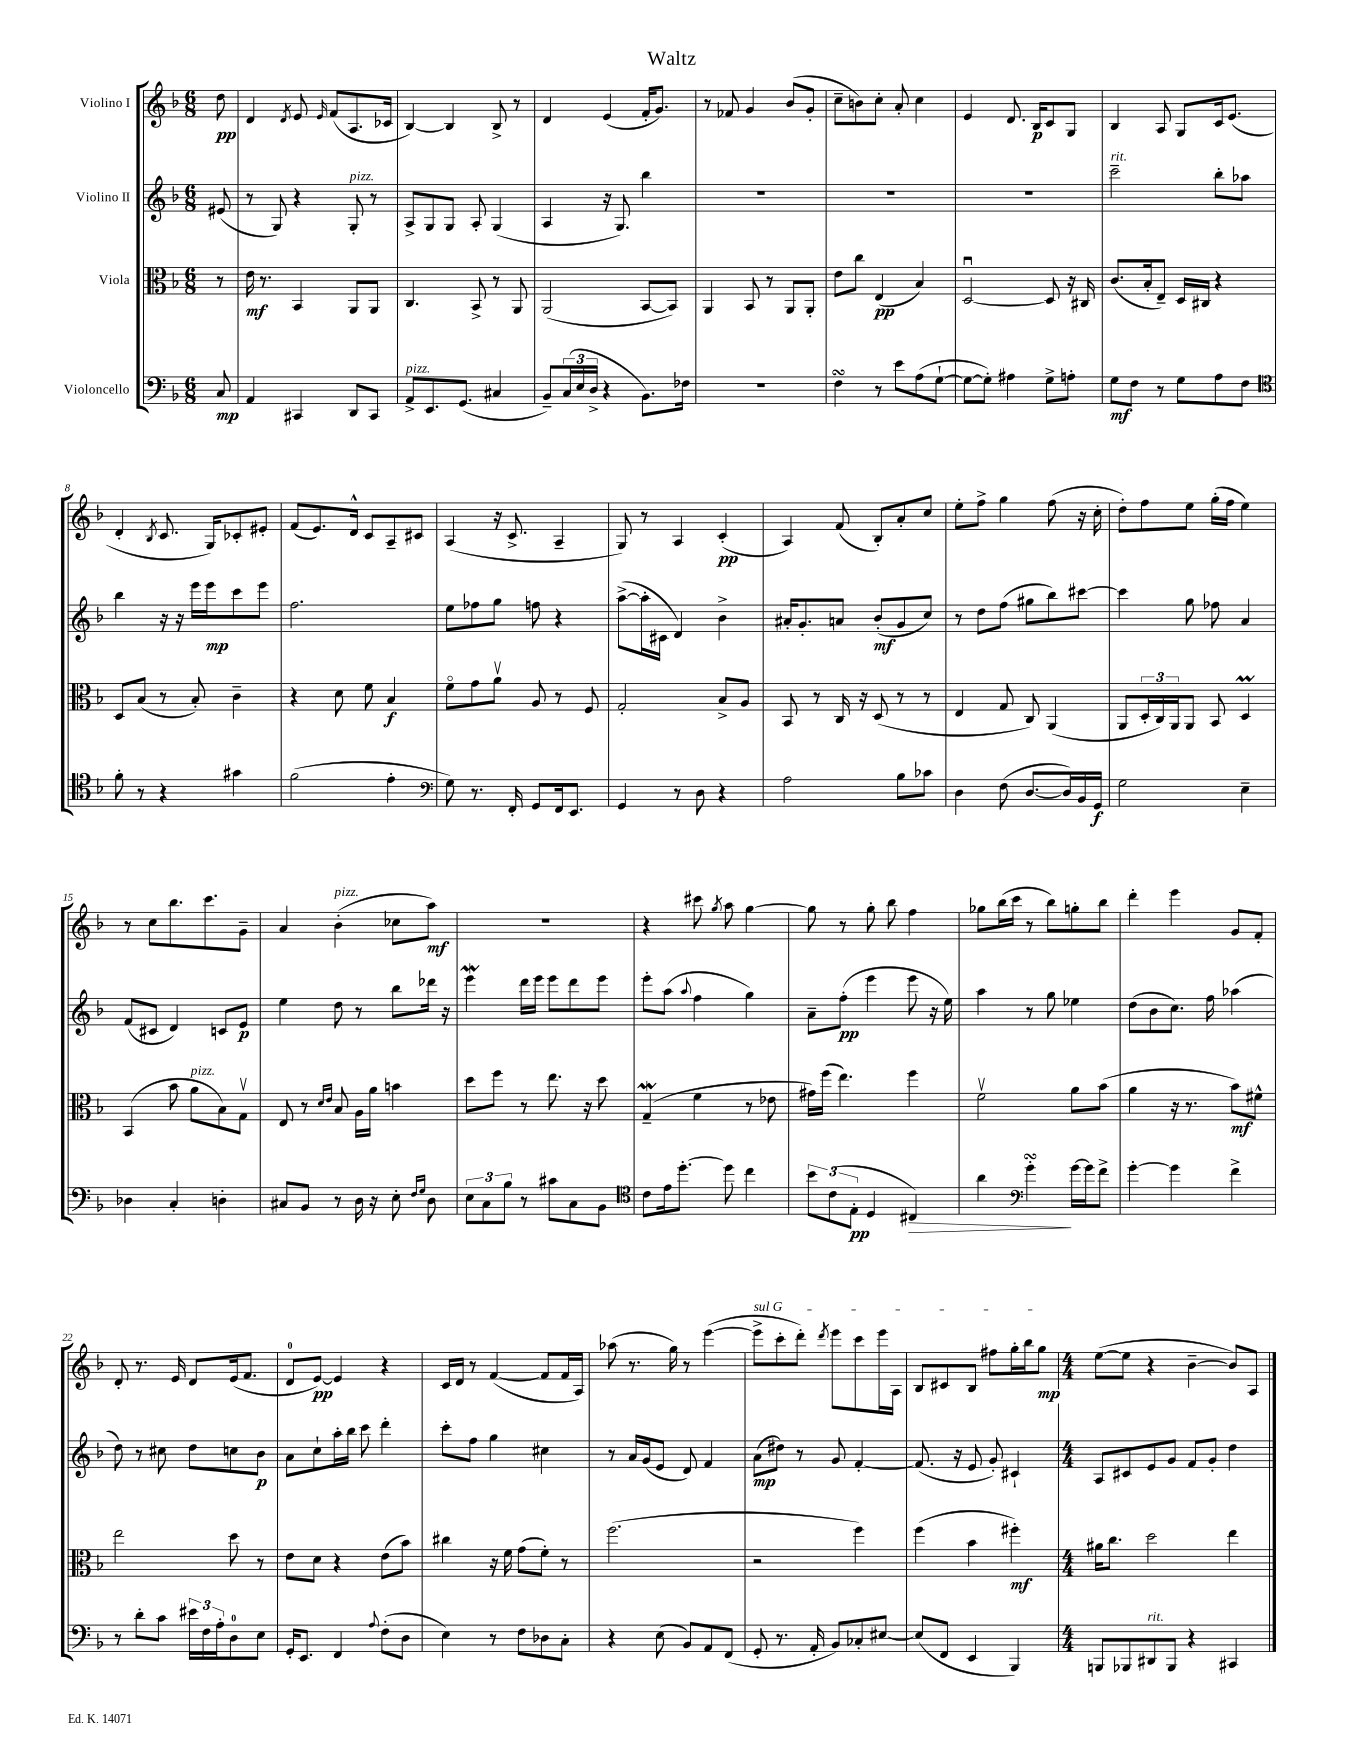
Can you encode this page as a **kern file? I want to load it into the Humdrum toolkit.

**kern	**kern	**kern	**kern
*staff4	*staff3	*staff2	*staff1
*clefF4	*clefC3	*clefG2	*clefG2
*k[b-]	*k[b-]	*k[b-]	*k[b-]
*M6/8	*M6/8	*M6/8	*M6/8
8C/	8r	(8e#/	8dd\
=	=	=	=
4AA/	16e\	8r	4d/
.	8.r	.	.
.	.	8G/)	.
.	.	.	8qd/
4CC#/	4BB-/	4r	8e/
.	.	.	16qqe/
.	.	.	(8f/L
8DD/L	8AA/L	8G'/	8.A/
8CC#/J	8AA/J	8r	.
.	.	.	16c-/Jk
=	=	=	=
8AA^/L	4.C/	8A^/L	[4B-/)
8.EE/	.	8G/	.
.	.	8G/J	4B-/]
(8.GG/J	.	.	.
.	8BB-^/	8A'/	.
4C#/	8r	(4G/	8B-^/
.	8AA/	.	8r
=	=	=	=
8BB-~/L)	(2AA/	4A/	4d/
(24C/L	.	.	.
24E/	.	.	.
24D^/JJ	.	.	.
4r	.	16r	(4e/
.	.	8.G/)	.
8.BB-\L)	[8BB-/L	4bb-\	16f'/LK
.	.	.	8.g/J)
.	8BB-/]J)	.	.
16F-\Jk	.	.	.
=	=	=	=
2.r	4AA/	2.r	8r
.	.	.	8f-/
.	8BB-/	.	4g/
.	8r	.	.
.	8AA/L	.	(8b-/L
.	8AA'/J	.	8g'/J
=	=	=	=
4F\	8e\L	2.r	8cc~\L
.	8cc\J	.	8b\)
8r	(4E/	.	8cc'\J
8e\L	.	.	8a'/
(8A\	4B-/)	.	4cc\
[8G`\J	.	.	.
=	=	=	=
8G\_L	[2Du/	2.r	4e/
8G'\]J)	.	.	.
4A#\	.	.	8.d/
.	.	.	16B-/LK
8G^\L	8D/]	.	8c/
8A'\J	16r	.	8G/J
.	16C#/	.	.
=	=	=	=
8G\L	(8.c/L	2ccc~\	4B-/
8F\J	.	.	.
.	16B-'/k	.	.
8r	8E~/J)	.	8A/
8G\L	16D/LL	.	8G/L
.	16C#/JJ	.	.
8A\	4r	8bb-'\L	16c/k
.	.	.	(8.e/J
8F\J	.	8aa-\J	.
=	=	=	=
*clefC4	*	*	*
8f'\	8D/L	4bb-\	4d'/
8r	(8B-/J	.	.
.	.	.	8qB-/
4r	8r	16r	8.c/
.	.	16r	.
.	8B-'/)	16eee\LL	.
.	.	16eee\J	16G/LK)
4g#\	4c~\	8ccc\	8c-'/
.	.	8eee\J	8e#'/J
=	=	=	=
(2f\	4r	2.ff\	(8f/L
.	.	.	8.e/)
.	8d\	.	.
.	.	.	16d^^/Jk
.	8f\	.	8c/L
4e'\	4B-/	.	8A~/
.	.	.	8c#/J
=	=	=	=
*clefF4	*	*	*
8G\)	8fo\L	8ee\L	(4A/
8.r	8g\	8ff-\	.
.	8av\J	8gg\J	16r
16FF'/	.	.	8.c^/
8GG/L	8A/	8ff\	.
16FF/k	8r	4r	4A~/
8.EE/J	.	.	.
.	8F/	.	.
=	=	=	=
4GG/	2G'/	([8aa^\L	8G/)
.	.	16aa'\]L	8r
.	.	16c#\JJ	.
8r	.	4d/)	4A/
8D\	.	.	.
4r	8B-^/L	4b-^\	(4c'/
.	8A/J	.	.
=	=	=	=
2A\	8BB-/	16a#'/LK	4A/)
.	.	8.g'/	.
.	8r	.	.
.	16C/	8a/J	(8f/
.	16r	.	.
.	(8D/	(8b-'/L	8B-'/L)
8B-\L	8r	8g/	8a'/
8c-\J	8r	8cc/J)	8cc/J
=	=	=	=
4D\	4E/	8r	8ee'\L
.	.	8dd\L	8ff^\J
(8F\	8G/	(8ff\J	4gg\
[8.D/L	8C/)	8gg#\L	.
.	(4AA/	8bb-\)	(8ff\
16D/]L)	.	.	.
16BB-/	.	[8ccc#\J	16r
16GG/JJ	.	.	16cc'\
=	=	=	=
2G\	8AA/L	4ccc#\]	8dd'\L)
.	24D'/L	.	8ff\
.	24C/)	.	.
.	24AA/J	.	.
.	8AA/J	8gg\	8ee\J
.	8BB-/	8ff-\	(16gg'\LL
.	.	.	16ff\JJ
4E~\	4D/	4a/	4ee\)
=	=	=	=
4D-\	(4BB-/	(8f/L	8r
.	.	8c#/J	8cc\L
4C'/	8b-\	4d/)	8.bb-\
.	8a\L	.	.
.	.	.	8.ccc\
4D'\	8B-\)	8c/L	.
.	8Gv\J	8e/J	8g~\J
=	=	=	=
8C#/L	8E/	4ee\	4a/
8BB-/J	8r	.	.
.	16qqd/LL	.	.
.	16qqe/JJ	.	.
8r	8B-/	8dd\	(4b-'\
16D\	16A\LL	8r	.
16r	16a\JJ	.	.
8E'\	4b\	8bb-\L	8cc-\L
16qqF/LL	.	.	.
16qqG/JJ	.	.	.
8D\	.	16ddd-\Jk	8aa\J)
.	.	16r	.
=	=	=	=
12E\L	8dd\L	4eee\	2.r
12C\	.	.	.
.	8ff\J	.	.
12B-\J	.	.	.
8r	8r	16ddd\LL	.
.	.	16eee\JJ	.
8c#\L	8.ee\	8eee\L	.
8C\	.	8ddd\	.
.	16r	.	.
8BB-\J	8dd\	8eee\J	.
=	=	=	=
*clefC4	*	*	*
8c\L	(4G~/	8eee'\L	4r
16e\k	.	(8aa\J	.
[8.dd'\J	.	.	.
.	.	8qqaa/	.
.	4f\	4ff\	8ccc#\
.	.	.	8qgg/
8dd\]	.	.	8aa\
4cc\	8r	4gg\)	[4gg\
.	8e-\	.	.
=	=	=	=
12b-\L	16g#\LL)	8a~\L	8gg\]
.	(16ff\JJ	.	.
(12c\	.	.	.
.	4.ee\)	(8ff'\J	8r
12E'\J	.	.	.
4D/	.	4eee\	8gg'\
.	.	.	8bb-\
4C#/)	4ff\	8eee\	4ff\
.	.	16r	.
.	.	16ee\)	.
=	=	=	=
4a\	2fv\	4aa\	8gg-\L
.	.	.	(16bb-\L
.	.	.	16ccc\JJ
*clefF4	*	*	*
4g'\	.	8r	8r
.	.	8gg\	8bb-\L)
[16g\LL	8a\L	4ee-\	8gg'\
16g\]J	.	.	.
8f^\J	(8b-\J	.	8bb-\J
=	=	=	=
[4g'\	4a\	(8dd\L	4ddd'\
.	.	8b-\	.
4g\]	16r	8.cc\J)	4eee\
.	8.r	.	.
.	.	16ff\	.
4f^\	8b-\L)	(4aa-\	8g/L
.	8f#^^\J	.	8f'/J
=	=	=	=
8r	2ee\	8dd\)	8d'/
8d'\L	.	8r	8.r
8c\J	.	8cc#\	.
.	.	.	16e/
24e#\LL	.	8dd\L	8d/L
24F\	.	.	.
24A'\J	.	.	.
8D\	8dd\	8cc\	(16e/k
.	.	.	8.f/J
8E\J	8r	8b-\J	.
=	=	=	=
16GG'/LK	8e\L	8a\L	8d/L
8.EE/J	.	.	.
.	8d\J	8cc`\	[8e/J)
4FF/	4r	16aa'\L	4e/]
.	.	16bb-\JJ	.
.	.	8ccc\	.
8qqA/	.	.	.
(8F'\L	(8e\L	4ddd'\	4r
8D\J	8b-\J)	.	.
=	=	=	=
4E\)	4cc#\	8ccc'\L	16c/LL
.	.	.	16d/JJ
.	.	8ff\J	8r
8r	16r	4gg\	([4f/
.	16f\	.	.
8F\L	(8g\L	.	.
8D-\	8f'\J)	4cc#\	8f/]L
8C'\J	8r	.	16f/L
.	.	.	16A/JJ)
=	=	=	=
4r	(2.ff\	8r	(8aa-\
.	.	16a/LL	8.r
.	.	(16g/J	.
(8E\	.	8e/J	.
.	.	.	16gg\)
8BB-/L)	.	8d/)	8r
8AA/	.	4f/	([4eee\
(8FF/J	.	.	.
=	=	=	=
8GG'/	2r	(8a\L	8eee^\]L
8.r	.	8dd#\J)	8ccc'\
.	.	8r	8ddd'\J)
16AA'/	.	.	.
.	.	.	8qddd/
8BB-/L)	.	8g/	8eee\L
8C-'/	4ff\)	[4f'/	8ccc\
[8E#/J	.	.	16eee\L
.	.	.	16A\JJ
=	=	=	=
(8E#/]L	(4ff\	(8.f/]	8B-/L
8FF/J	.	.	8c#/
.	.	16r	.
4EE/	4b-\	8e/	8B-/J
.	.	8g'/)	8ff#\L
4BBB-/)	4ff#'\)	4c#`/	16gg'\L
.	.	.	16bb-\J
.	.	.	8gg\J
=	=	=	=
*M4/4	*M4/4	*M4/4	*M4/4
8BBB/L	16a#\LK	8A/L	([8ee\L
.	8.cc\J	.	.
8BBB-/	.	8c#/	8ee\]J
8DD#/	2dd\	8e/	4r
8BBB-/J	.	8g/J	.
4r	.	8f/L	[4b-~\
.	.	8g'/J	.
4CC#/	4ee\	4dd\	8b-/]L)
.	.	.	8A/J
==	==	==	==
*-	*-	*-	*-
